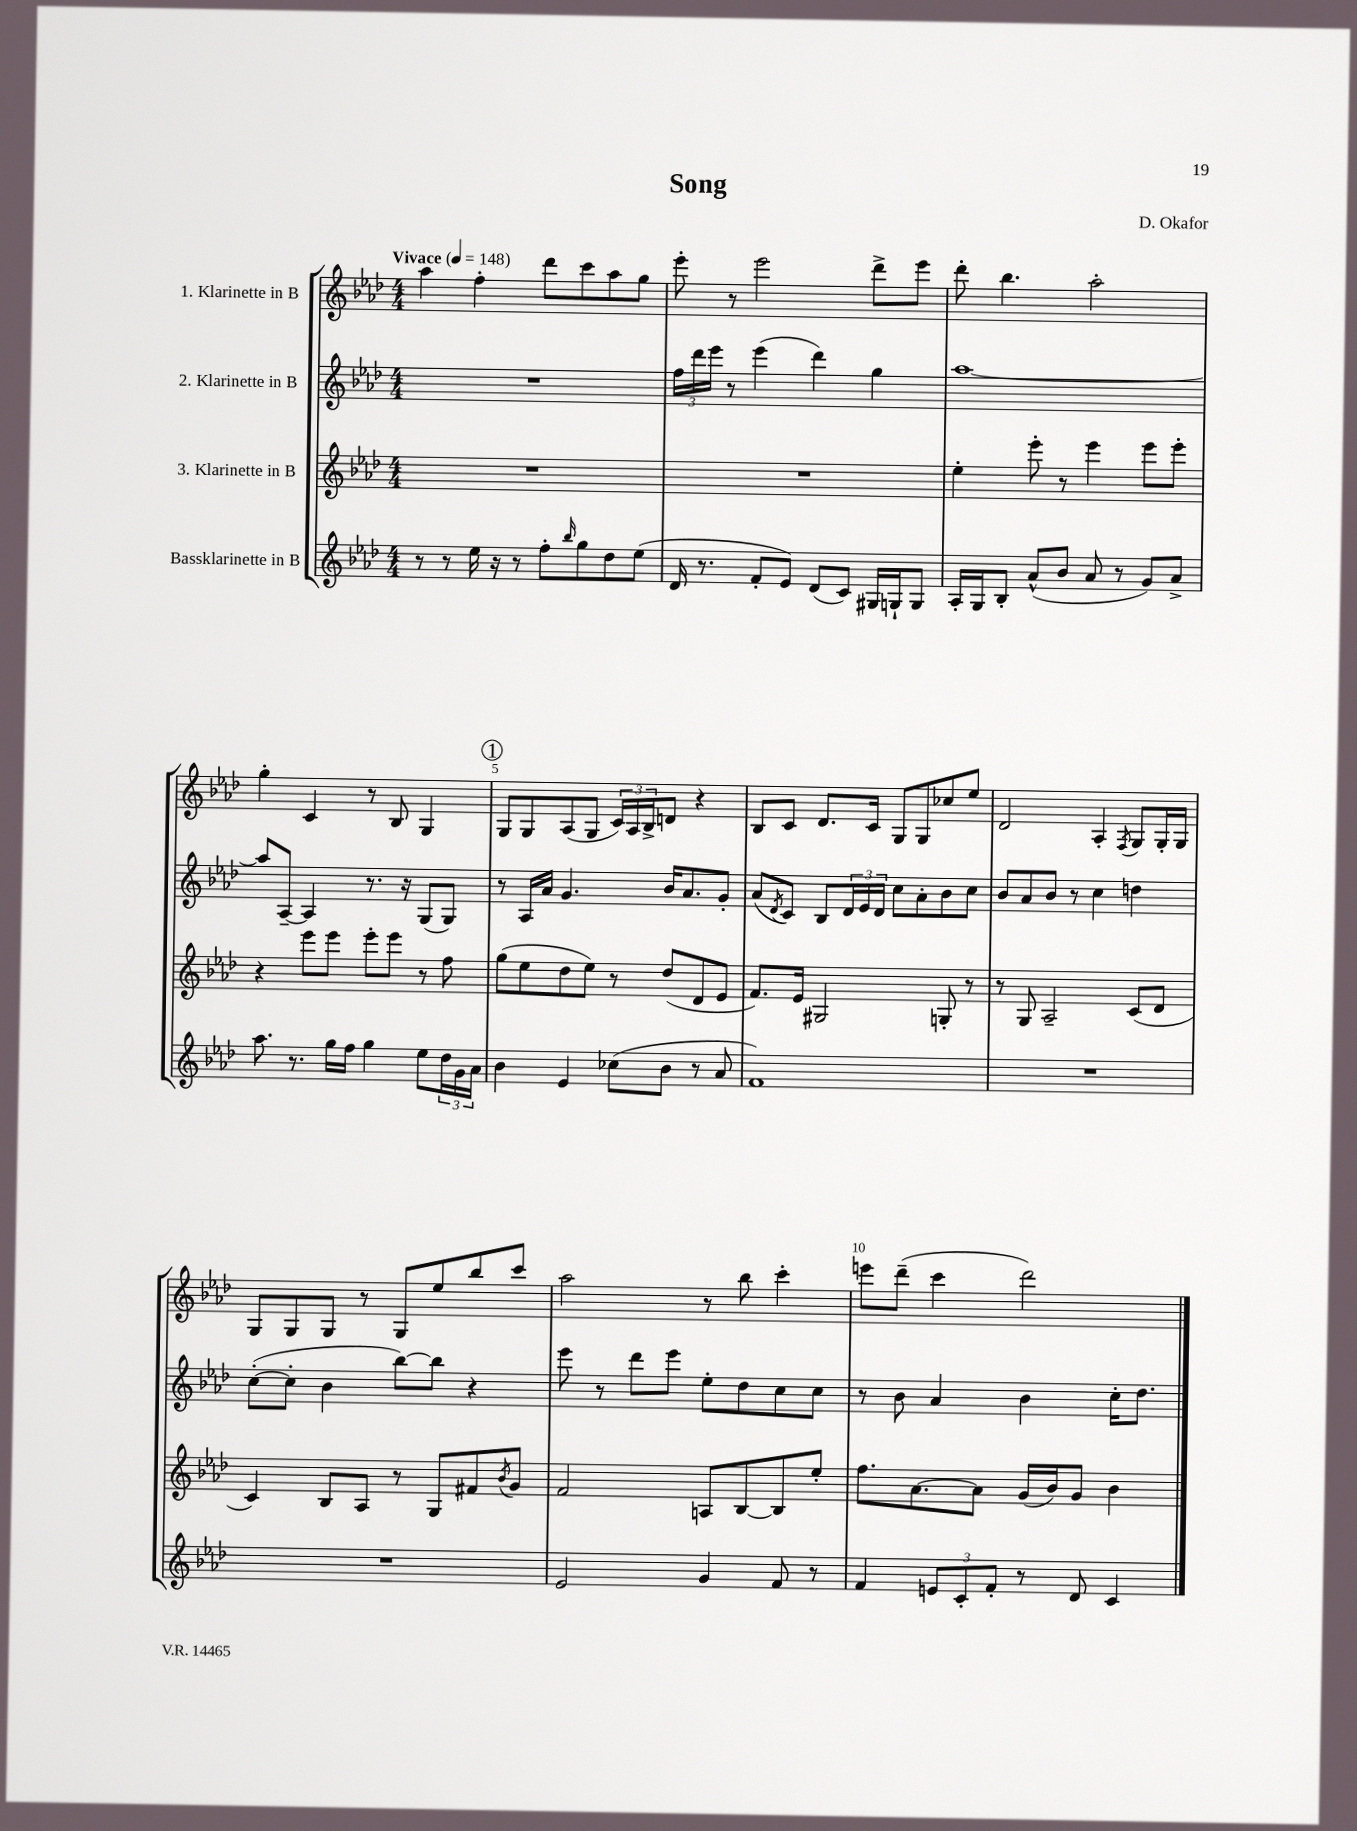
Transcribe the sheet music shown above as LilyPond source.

\header { title = "Song" composer = "D. Okafor" }
<<
\new StaffGroup <<
\new Staff = "s0" \with { instrumentName = "1. Klarinette in B" } {
    \clef treble \key aes \major \numericTimeSignature \time 4/4 \tempo "Vivace" 4 = 148
    aes''4 f''4-. des'''8 c'''8 aes''8 g''8 |
    ees'''8-. r8 ees'''2 des'''8-> ees'''8 |
    des'''8-. bes''4. aes''2-. |
    g''4-. c'4 r8 bes8 g4 |
    \mark \markup { \circle "1" } g8 g8 aes8( g8 \tuplet 3/2 { c'16) aes16 bes16-> } d'8 r4 |
    bes8 c'8 des'8. c'16 g8 g8 ces''8 ees''8 |
    des'2 aes4-. \acciaccatura { f8 } g8 g16-. g16 |
    g8 g8 g8 r8 g8 ees''8 bes''8 c'''8 |
    aes''2 r8 bes''8 c'''4-. |
    e'''8 des'''8--( c'''4 des'''2) \bar "|." |
}
\new Staff = "s1" \with { instrumentName = "2. Klarinette in B" } {
    \clef treble \key aes \major \numericTimeSignature \time 4/4
    R1 |
    \tuplet 3/2 { f''16 des'''16 ees'''16 } r8 ees'''4( des'''4) g''4 |
    aes''1~ |
    aes''8 aes8~-- aes4 r8. r16 g8( g8) |
    \mark \markup { \circle "1" } r8 aes16 aes'16 g'4. bes'16 aes'8. g'8-. |
    aes'8( \acciaccatura { des'8 } c'8) bes8 \tuplet 3/2 { des'16 ees'16 des'16 } c''8 aes'8-. bes'8 c''8 |
    bes'8 aes'8 bes'8 r8 c''4 d''4 |
    c''8~-.( c''8-. bes'4 bes''8~) bes''8 r4 |
    ees'''8 r8 des'''8 ees'''8 ees''8-. des''8 c''8 c''8 |
    r8 bes'8 aes'4 bes'4 c''16-. des''8. \bar "|." |
}
\new Staff = "s2" \with { instrumentName = "3. Klarinette in B" } {
    \clef treble \key aes \major \numericTimeSignature \time 4/4
    R1 |
    R1 |
    ees''4-. ees'''8-. r8 ees'''4 ees'''8 ees'''8-. |
    r4 ees'''8 ees'''8 ees'''8-. ees'''8 r8 f''8 |
    \mark \markup { \circle "1" } g''8( ees''8 des''8 ees''8) r8 des''8( des'8 ees'8 |
    f'8.) ees'16 gis2 g8-. r8 |
    r8 g8 aes2-- c'8( des'8 |
    c'4) bes8 aes8 r8 g8 fis'8 \acciaccatura { bes'8 } g'8 |
    f'2 a8 bes8~ bes8 ees''8-. |
    f''8. aes'8.~ aes'8 g'16( bes'16) g'8 bes'4 \bar "|." |
}
\new Staff = "s3" \with { instrumentName = "Bassklarinette in B" } {
    \clef treble \key aes \major \numericTimeSignature \time 4/4
    r8 r8 ees''16 r16 r8 f''8-. \grace { bes''16 } g''8 des''8 ees''8( |
    des'16 r8. f'8-. ees'8) des'8( c'8) gis16 g16-! g8 |
    aes16-. g16 bes8-. aes'8-^( bes'8 aes'8 r8 g'8) aes'8-> |
    aes''8. r8. g''16 f''16 g''4 ees''8 \tuplet 3/2 { des''16 g'16 aes'16 } |
    \mark \markup { \circle "1" } bes'4 ees'4 ces''8( bes'8 r8 aes'8 |
    f'1) |
    R1 |
    R1 |
    ees'2 g'4 f'8 r8 |
    f'4 \tuplet 3/2 { e'8 c'8-. f'8-. } r8 des'8 c'4 \bar "|." |
}
>>
>>
\layout { \context { \Score \override BarNumber.break-visibility = ##(#f #t #t) barNumberVisibility = #(every-nth-bar-number-visible 5) } }
